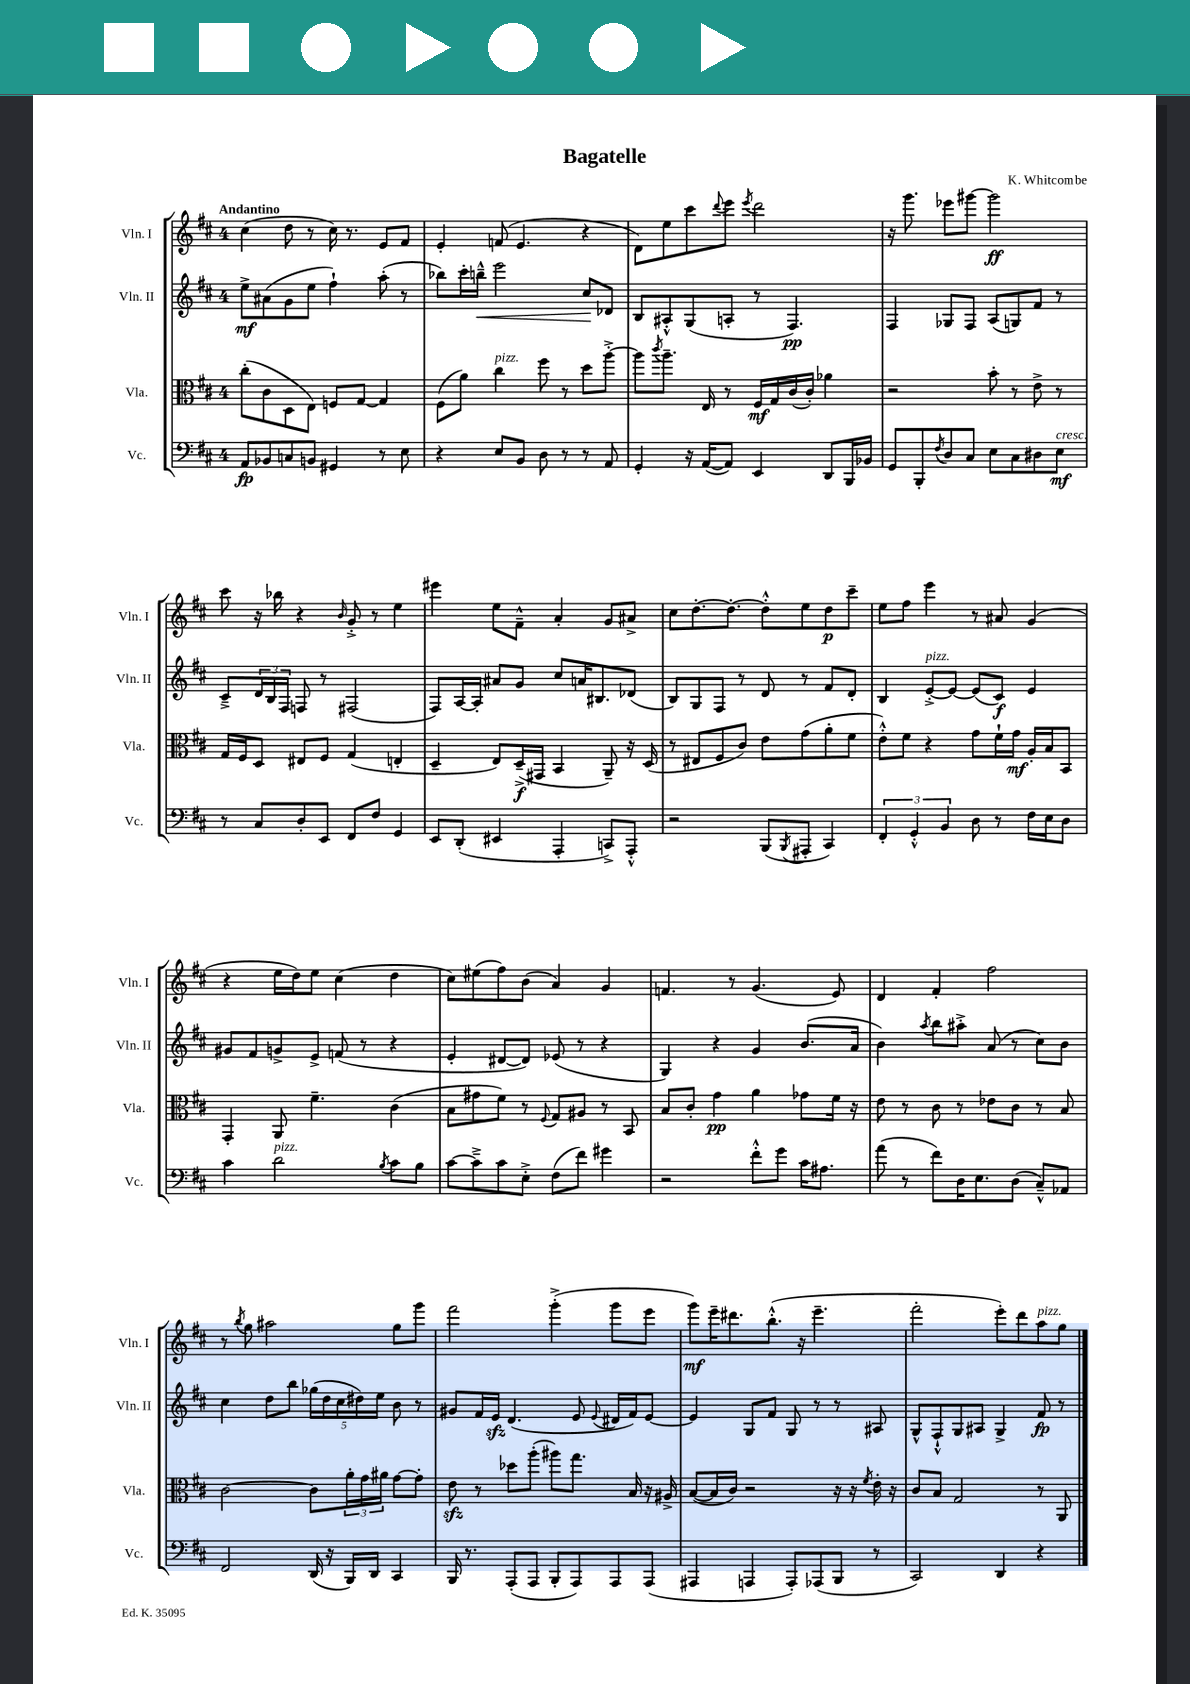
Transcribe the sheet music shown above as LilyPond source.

\header { title = "Bagatelle" composer = "K. Whitcombe" }
<<
\new StaffGroup <<
\new Staff = "s0" \with { instrumentName = "Vln. I" shortInstrumentName = "Vln. I" } {
    \clef treble \key d \major \once \override Staff.TimeSignature.style = #'single-digit \time 4/4 \tempo "Andantino"
    cis''4( d''8 r8 cis''16) r8. e'8 fis'8 |
    e'4-. f'8( e'4. r4 |
    d'8) e''8 cis'''8 \appoggiatura { d'''8 } e'''8 \acciaccatura { e'''8 } d'''2 |
    r16 g'''8. ees'''8 gis'''8~ gis'''2\ff |
    cis'''8 r16 bes''16 r4 \grace { b'16 } g'8-.-> r8 e''4 |
    eis'''4 e''8 fis'8---^ a'4-. g'8 ais'8-> |
    cis''8 d''8.~-. d''8.~-. d''8-.-^ e''8 d''8\p cis'''8-- |
    e''8 fis''8 e'''4 r8 ais'8 g'4( |
    r4 e''16 d''16) e''8 cis''4( d''4 |
    cis''8) eis''8( fis''8) b'8( a'4) g'4 |
    f'4. r8 g'4.( e'8) |
    d'4 fis'4-. fis''2 |
    r8 \acciaccatura { b''8 } g''8 ais''2 g''8 g'''8 |
    fis'''2 g'''4-.->( g'''8 e'''8 |
    g'''8\mf) e'''16-- dis'''8. b''8.-.-^( r16 e'''4.-- |
    fis'''2-. e'''8-.) d'''8 a''8^\markup { \italic "pizz." } g''8 \bar "|." |
}
\new Staff = "s1" \with { instrumentName = "Vln. II" shortInstrumentName = "Vln. II" } {
    \clef treble \key d \major \once \override Staff.TimeSignature.style = #'single-digit \time 4/4
    e''8->\mf ais'8( g'8 e''8 fis''4-!) a''8-.( r8 |
    bes''8) cis'''16-. b''16---^\< e'''2 cis''8\! des'8 |
    b8 ais8-.-^ g8( a8-. r8 fis4.\pp) |
    fis4 ges8 fis8 a8( g8) fis'8 r8 |
    cis'8---> \tuplet 3/2 { d'16 b16 fis16 } f8 r8 fis2( |
    fis8) a16~ a16-. ais'8 g'8 cis''8 a'16 bis8. des'8( |
    b8) g8 fis8 r8 d'8 r8 fis'8 d'8-. |
    b4 e'8~-.->^\markup { \italic "pizz." } e'8~ e'8( cis'8\f) e'4 |
    gis'8 fis'8 g'8-> e'8-> f'8( r8 r4 |
    e'4-. dis'8~ dis'8) ees'8( r8 r4 |
    g4) r4 g'4 b'8.( a'16 |
    b'4) \acciaccatura { a''8 } b''8 ais''8-.-> a'8( r8 cis''8) b'8 |
    cis''4 d''8 b''8 \tuplet 5/4 { ges''16( d''16 cis''16 dis''16) e''16 } b'8 r8 |
    gis'8 fis'16 e'16\sfz d'4.( e'8 \appoggiatura { e'8 } dis'16 fis'16) e'8~ |
    e'4 g8 fis'8 g8 r8 r8 ais8 |
    g8-^ fis8-!-^ g8 ais8 g4-> fis'8\fp r8 \bar "|." |
}
\new Staff = "s2" \with { instrumentName = "Vla." shortInstrumentName = "Vla." } {
    \clef alto \key d \major \once \override Staff.TimeSignature.style = #'single-digit \time 4/4
    cis''8-.( cis'8 d8 e8) f8 g8~ g4 |
    fis8( a'8) cis''4^\markup { \italic "pizz." } fis''8 r8 d''8 a''8~-.-> |
    a''8 \acciaccatura { cis'''8 } a''8.-- e16 r8 fis16\mf g16 cis'16( cis'16-.) aes'4 |
    r2 b'8-. r8 e'8-> r8 |
    g16 fis16 d8 eis8 fis8 g4( e4-. |
    d4-- e8) d16--->\f( gis,16 b,4 a,8--) r16 d16( |
    r8 eis8 fis8 cis'8) e'8 g'8( a'8-. fis'8 |
    e'8-.-^) fis'8 r4 g'8 fis'16-! g'16\mf a16-. b16 b,8 |
    g,4-. a,8 fis'4.-- cis'4( |
    b8 gis'8 fis'8) r8 \appoggiatura { fis8 } g8 ais8 r8 b,8 |
    b8 cis'8-. g'4\pp a'4 ges'8 fis'16 r16 |
    e'8 r8 cis'8 r8 ees'8 cis'8 r8 b8 |
    cis'2~ cis'8 \tuplet 3/2 { a'16-. g'16 ais'16 } g'8~ g'8-. |
    e'8\sfz r8 des''8 a''8-.( ais''8) g''8. b16 r16 ais16-> |
    b8~( b16 cis'16) r2 r16 r16 \acciaccatura { fis'8 } e'16-. r16 |
    cis'8 b8 g2 r8 a,8 \bar "|." |
}
\new Staff = "s3" \with { instrumentName = "Vc." shortInstrumentName = "Vc." } {
    \clef bass \key d \major \once \override Staff.TimeSignature.style = #'single-digit \time 4/4
    a,8\fp bes,8 c8 b,8 gis,4 r8 e8 |
    r4 e8 b,8 d8 r8 r8 a,8 |
    g,4-. r16 a,16~( a,8) e,4 d,8 b,,16 bes,16 |
    g,8 b,,8-. \acciaccatura { fis8 } d8 cis8 e8 cis8 dis8 e8\mf^\markup { \italic "cresc." } |
    r8 cis8 d8-. e,8 fis,8 fis8 g,4 |
    e,8 d,8-.( eis,4 a,,4-. c,8->) a,,8-.-^ |
    r2 b,,8( \acciaccatura { b,,8 } ais,,8-. cis,4) |
    \tuplet 3/2 { fis,4-. g,4-.-^ b,4 } d8 r8 fis16 e16 d8 |
    cis'4 d'2^\markup { \italic "pizz." } \acciaccatura { b8 } cis'8 b8 |
    cis'8~ cis'8---> cis'8 e8-.-> fis8( fis'8) gis'4 |
    r2 fis'8-.-^ g'8 cis'16 ais8. |
    a'8( r8 fis'8) d16 e8. d8( cis8---^) aes,8 |
    fis,2 d,16( r16 b,,16) d,16 cis,4 |
    b,,16 r8. a,,8-.( a,,8 b,,8-. a,,8) a,,8 a,,8( |
    ais,,4 a,,4 a,,8-.) aes,,8( b,,8 r8 |
    cis,2) d,4 r4 \bar "|." |
}
>>
>>
\layout { \context { \Score \remove "Bar_number_engraver" } }
